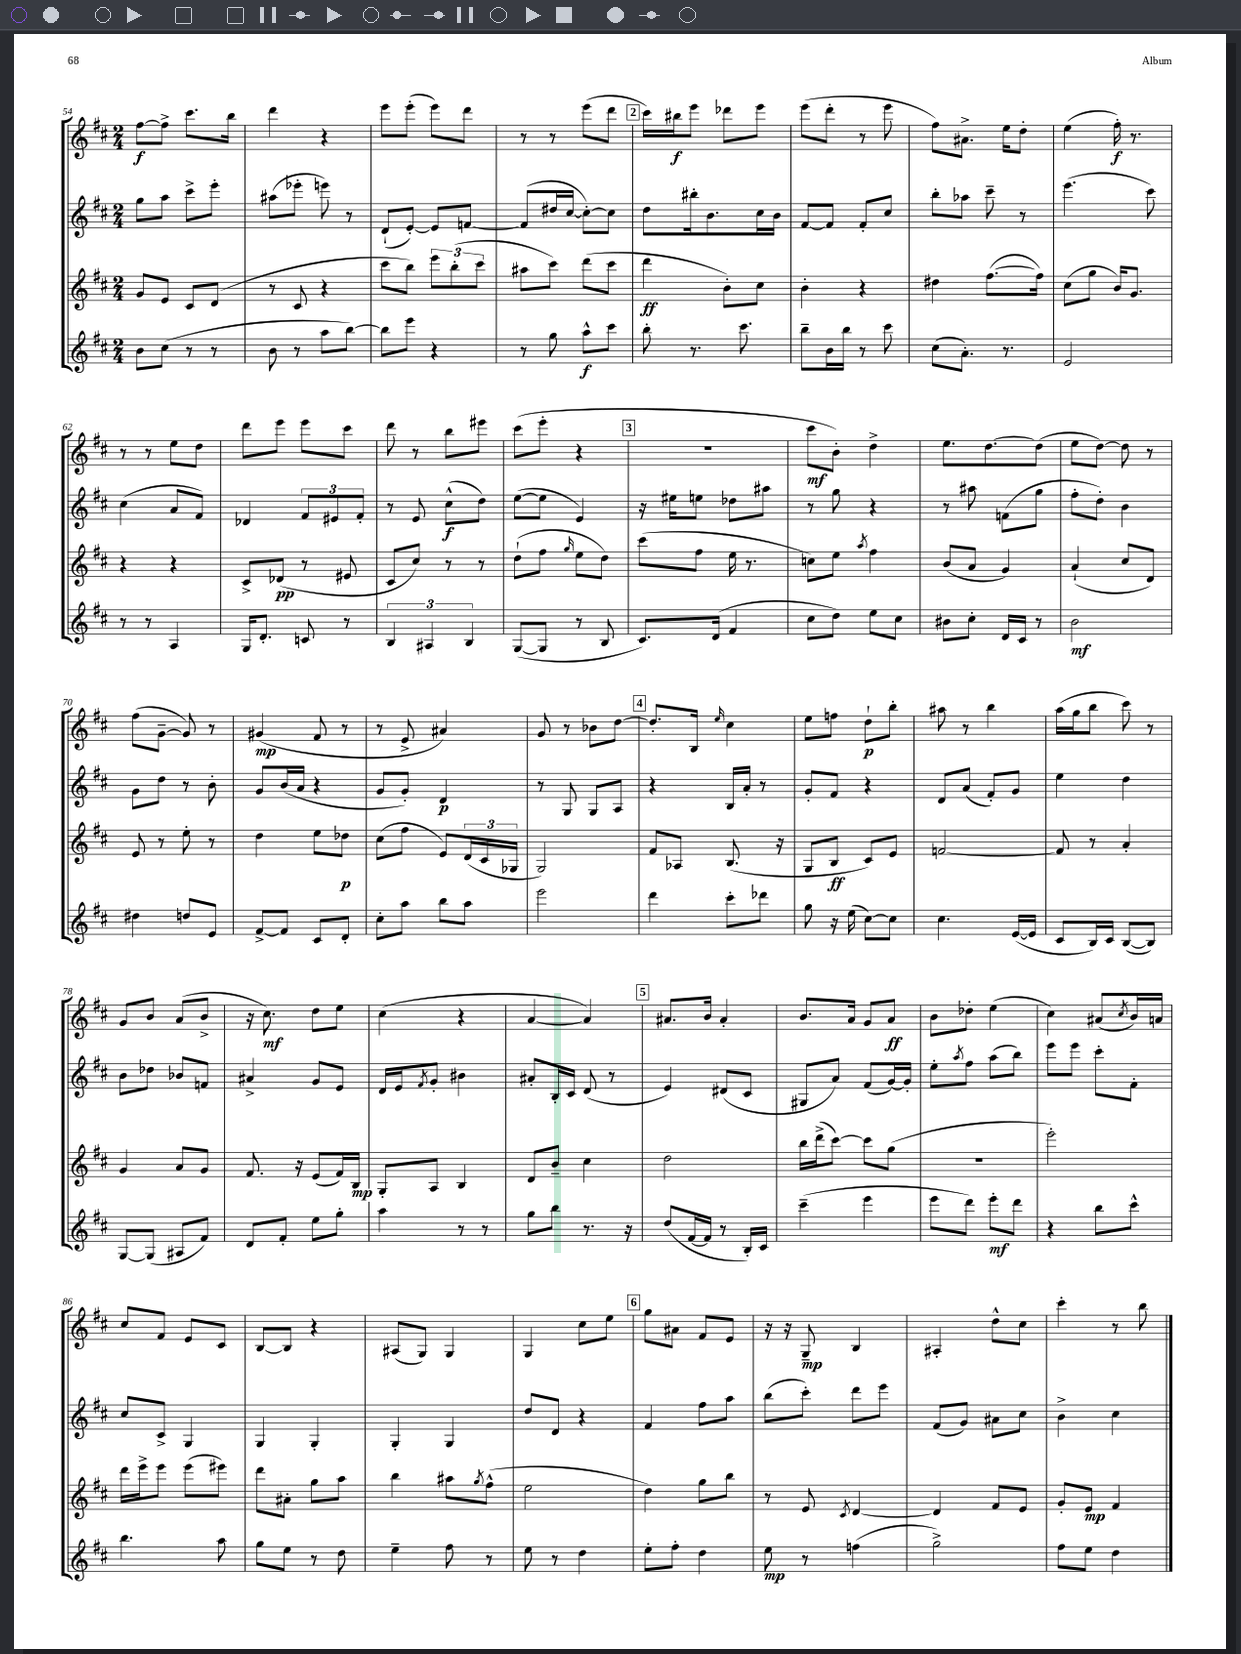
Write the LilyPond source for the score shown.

<<
\new StaffGroup <<
\new Staff = "s0" {
    \clef treble \key d \major \numericTimeSignature \time 2/4
    fis''8~\f fis''8-> cis'''8. b''16 |
    d'''4 r4 |
    e'''8 e'''8-.( e'''8) d'''8 |
    r8 r8 e'''8( d'''8 |
    \mark \markup { \box "2" } cis'''16) bis''16\f e'''8 des'''8 e'''8 |
    e'''8( d'''8-. r8 e'''8 |
    fis''8) ais'8.-> e''16 d''8-. |
    e''4( fis''16-.\f) r8. |
    r8 r8 e''8 d''8 |
    d'''8 e'''8 e'''8 cis'''8 |
    d'''8 r8 b''8 eis'''8 |
    cis'''8( e'''8-. r4 |
    \mark \markup { \box "3" } R2 |
    cis'''8\mf b'8-.) d''4-> |
    e''8. d''8.~ d''8( |
    e''8 d''8~) d''8 r8 |
    fis''8( g'8~-- g'8) r8 |
    gis'4\mp( fis'8 r8 |
    r8 e'8-> ais'4) |
    g'8 r8 bes'8 d''8~ |
    \mark \markup { \box "4" } d''8.-. b16 \grace { e''16 } cis''4 |
    e''8 f''8 d''8-!\p b''8-. |
    ais''8 r8 b''4 |
    a''16( g''16 b''8 cis'''8) r8 |
    g'8 b'8 a'8( b'8-> |
    r16 cis''8.\mf) d''8 e''8 |
    cis''4( r4 |
    a'4~ a'4) |
    \mark \markup { \box "5" } ais'8. b'16 ais'4-. |
    b'8. a'16 g'8 a'8\ff |
    b'8 des''8-. e''4( |
    cis''4) ais'8( \acciaccatura { cis''8 } b'16) a'16 |
    cis''8 fis'8 e'8 cis'8 |
    b8~ b8 r4 |
    ais8( g8) g4 |
    g4 cis''8 e''8 |
    \mark \markup { \box "6" } g''8 ais'8 fis'8 e'8 |
    r16 r16 g8--\mp b4 |
    ais4-. d''8-^ cis''8 |
    cis'''4-. r8 b''8 \bar "|." |
}
\new Staff = "s1" {
    \clef treble \key d \major \numericTimeSignature \time 2/4
    g''8 a''8 cis'''8-> e'''8-. |
    ais''8( ees'''8-. e'''8) r8 |
    d'8-!( e'8~-.) e'8 f'8~ |
    f'8( dis''16 cis''16~ cis''8~-.) cis''8 |
    \mark \markup { \box "2" } d''8 bis''16-. b'8. cis''16 b'16 |
    fis'8~ fis'8 fis'8-. cis''8 |
    b''8-. aes''8 cis'''8-- r8 |
    e'''4.( cis'''8) |
    cis''4( a'8 fis'8) |
    des'4 \tuplet 3/2 { fis'8 eis'8 fis'8-. } |
    r8 e'8 cis''8-^\f( d''8) |
    e''8~( e''8 e'4) |
    \mark \markup { \box "3" } r16 eis''16 e''8 des''8 ais''8 |
    r8 g''8 r4 |
    r8 ais''8 f'8( g''8 |
    fis''8-. d''8-.) b'4 |
    g'8 d''8 r8 b'8-. |
    g'8 b'16( a'16 r4 |
    g'8 g'8-.) d'4\p |
    r8 g8 g8 a8 |
    \mark \markup { \box "4" } r4 b16 a'16-. r8 |
    g'8-. fis'8 r4 |
    d'8 a'8( fis'8-.) g'8 |
    e''4 d''4 |
    b'8 des''8 bes'8 f'8 |
    ais'4-> g'8 e'8 |
    d'16 e'16 \acciaccatura { fis'8 } g'8-. bis'4 |
    ais'8-. b16-. cis'16 d'8( r8 |
    \mark \markup { \box "5" } e'4) dis'8( cis'8 |
    gis8 a'8) fis'8( g'16~) g'16-. |
    e''8-. \acciaccatura { a''8 } fis''8 a''8( b''8) |
    e'''8 e'''8 cis'''8-. fis'8-. |
    cis''8 cis'8-> g4 |
    g4 g4-. |
    g4-. g4 |
    d''8 d'8 r4 |
    \mark \markup { \box "6" } fis'4 fis''8 a''8 |
    b''8( cis'''8-.) d'''8 e'''8 |
    fis'8( g'8) ais'8 cis''8 |
    b'4-> cis''4 \bar "|." |
}
\new Staff = "s2" {
    \clef treble \key d \major \numericTimeSignature \time 2/4
    g'8 e'8 cis'8 d'8( |
    r8 cis'8 r4 |
    cis'''8 b''8) \tuplet 3/2 { e'''8 b''8-.( cis'''8 } |
    ais''8 cis'''8) d'''8( cis'''8 |
    \mark \markup { \box "2" } d'''4\ff b'8-.) cis''8 |
    b'4-. r4 |
    dis''4 fis''8.~( fis''16) |
    cis''8( g''8 b'16) g'8. |
    r4 r4 |
    cis'8-> des'8\pp( r8 eis'8 |
    cis'8 cis''8) r8 r8 |
    d''8-!( fis''8 \grace { g''16 } e''8 d''8) |
    \mark \markup { \box "3" } cis'''8( fis''8 e''16 r8. |
    c''8) e''8 \acciaccatura { a''8 } fis''4 |
    b'8( a'8 g'4) |
    a'4-!( cis''8 d'8) |
    e'8 r8 e''8-. r8 |
    d''4 e''8 des''8\p |
    cis''8( fis''8 e'8) \tuplet 3/2 { d'16( cis'16 ges16 } |
    g2) |
    \mark \markup { \box "4" } fis'8 aes8 b8.( r16 |
    g8 b8\ff cis'8) e'8 |
    f'2~ |
    f'8 r8 a'4-. |
    g'4 a'8 g'8 |
    fis'8. r16 e'8( fis'16) b16\mp |
    g8-. a8 b4 |
    d'8 b'8-- cis''4 |
    \mark \markup { \box "5" } d''2 |
    b''16 d'''16->( cis'''8~) cis'''8 g''8( |
    r2 |
    e'''2-.) |
    d'''16 e'''16-> e'''8 e'''8( eis'''8) |
    d'''8 ais'8-. g''8 a''8 |
    b''4 ais''8 \acciaccatura { g''8 } fis''8-^( |
    e''2 |
    \mark \markup { \box "6" } d''4) g''8 b''8 |
    r8 e'8 \acciaccatura { cis'8 } d'4~ |
    d'4 fis'8 e'8 |
    g'8-. e'8\mp fis'4 \bar "|." |
}
\new Staff = "s3" {
    \clef treble \key d \major \numericTimeSignature \time 2/4
    b'8 cis''8( r8 r8 |
    b'8 r8 a''8 b''8~) |
    b''8 e'''8 r4 |
    r8 g''8 a''8-^\f cis'''8 |
    \mark \markup { \box "2" } b''8-. r8. cis'''8. |
    b''8-- b'16 b''16 r8 cis'''8 |
    cis''8( a'8.-.) r8. |
    e'2 |
    r8 r8 a4 |
    g16 d'8.-. c'8 r8 |
    \tuplet 3/2 { b4 ais4 b4 } |
    g8~( g8 r8 b8 |
    \mark \markup { \box "3" } cis'8.) d'16( fis'4 |
    cis''8 d''8) e''8 cis''8 |
    bis'8 cis''8-. d'16 cis'16 r8 |
    b'2\mf |
    dis''4 d''8 e'8 |
    fis'8~-> fis'8 cis'8 d'8-. |
    cis''8-. a''8 b''8 a''8 |
    e'''2 |
    \mark \markup { \box "4" } d'''4 cis'''8-. des'''8 |
    g''8 r16 e''16( cis''8~) cis''8 |
    cis''4. e'16~( e'16 |
    cis'8 b16) cis'16 b8~( b8) |
    g8~ g8( ais8 fis'8) |
    d'8 fis'8-. e''8 g''8-. |
    a''4 r8 r8 |
    g''8 b''8 r8. r16 |
    \mark \markup { \box "5" } d''8( fis'16~ fis'16 r8 b16-.) cis'16 |
    cis'''4--( e'''4 |
    e'''8 d'''8) e'''8-.\mf d'''8 |
    r4 b''8 cis'''8-^ |
    b''4. a''8 |
    g''8 e''8 r8 d''8 |
    e''4-- fis''8 r8 |
    e''8 r8 d''4 |
    \mark \markup { \box "6" } e''8-. fis''8-. d''4 |
    e''8\mp r8 f''4( |
    g''2->) |
    fis''8 e''8 d''4 \bar "|." |
}
>>
>>
\layout { \context { \Score currentBarNumber = #54 } }
